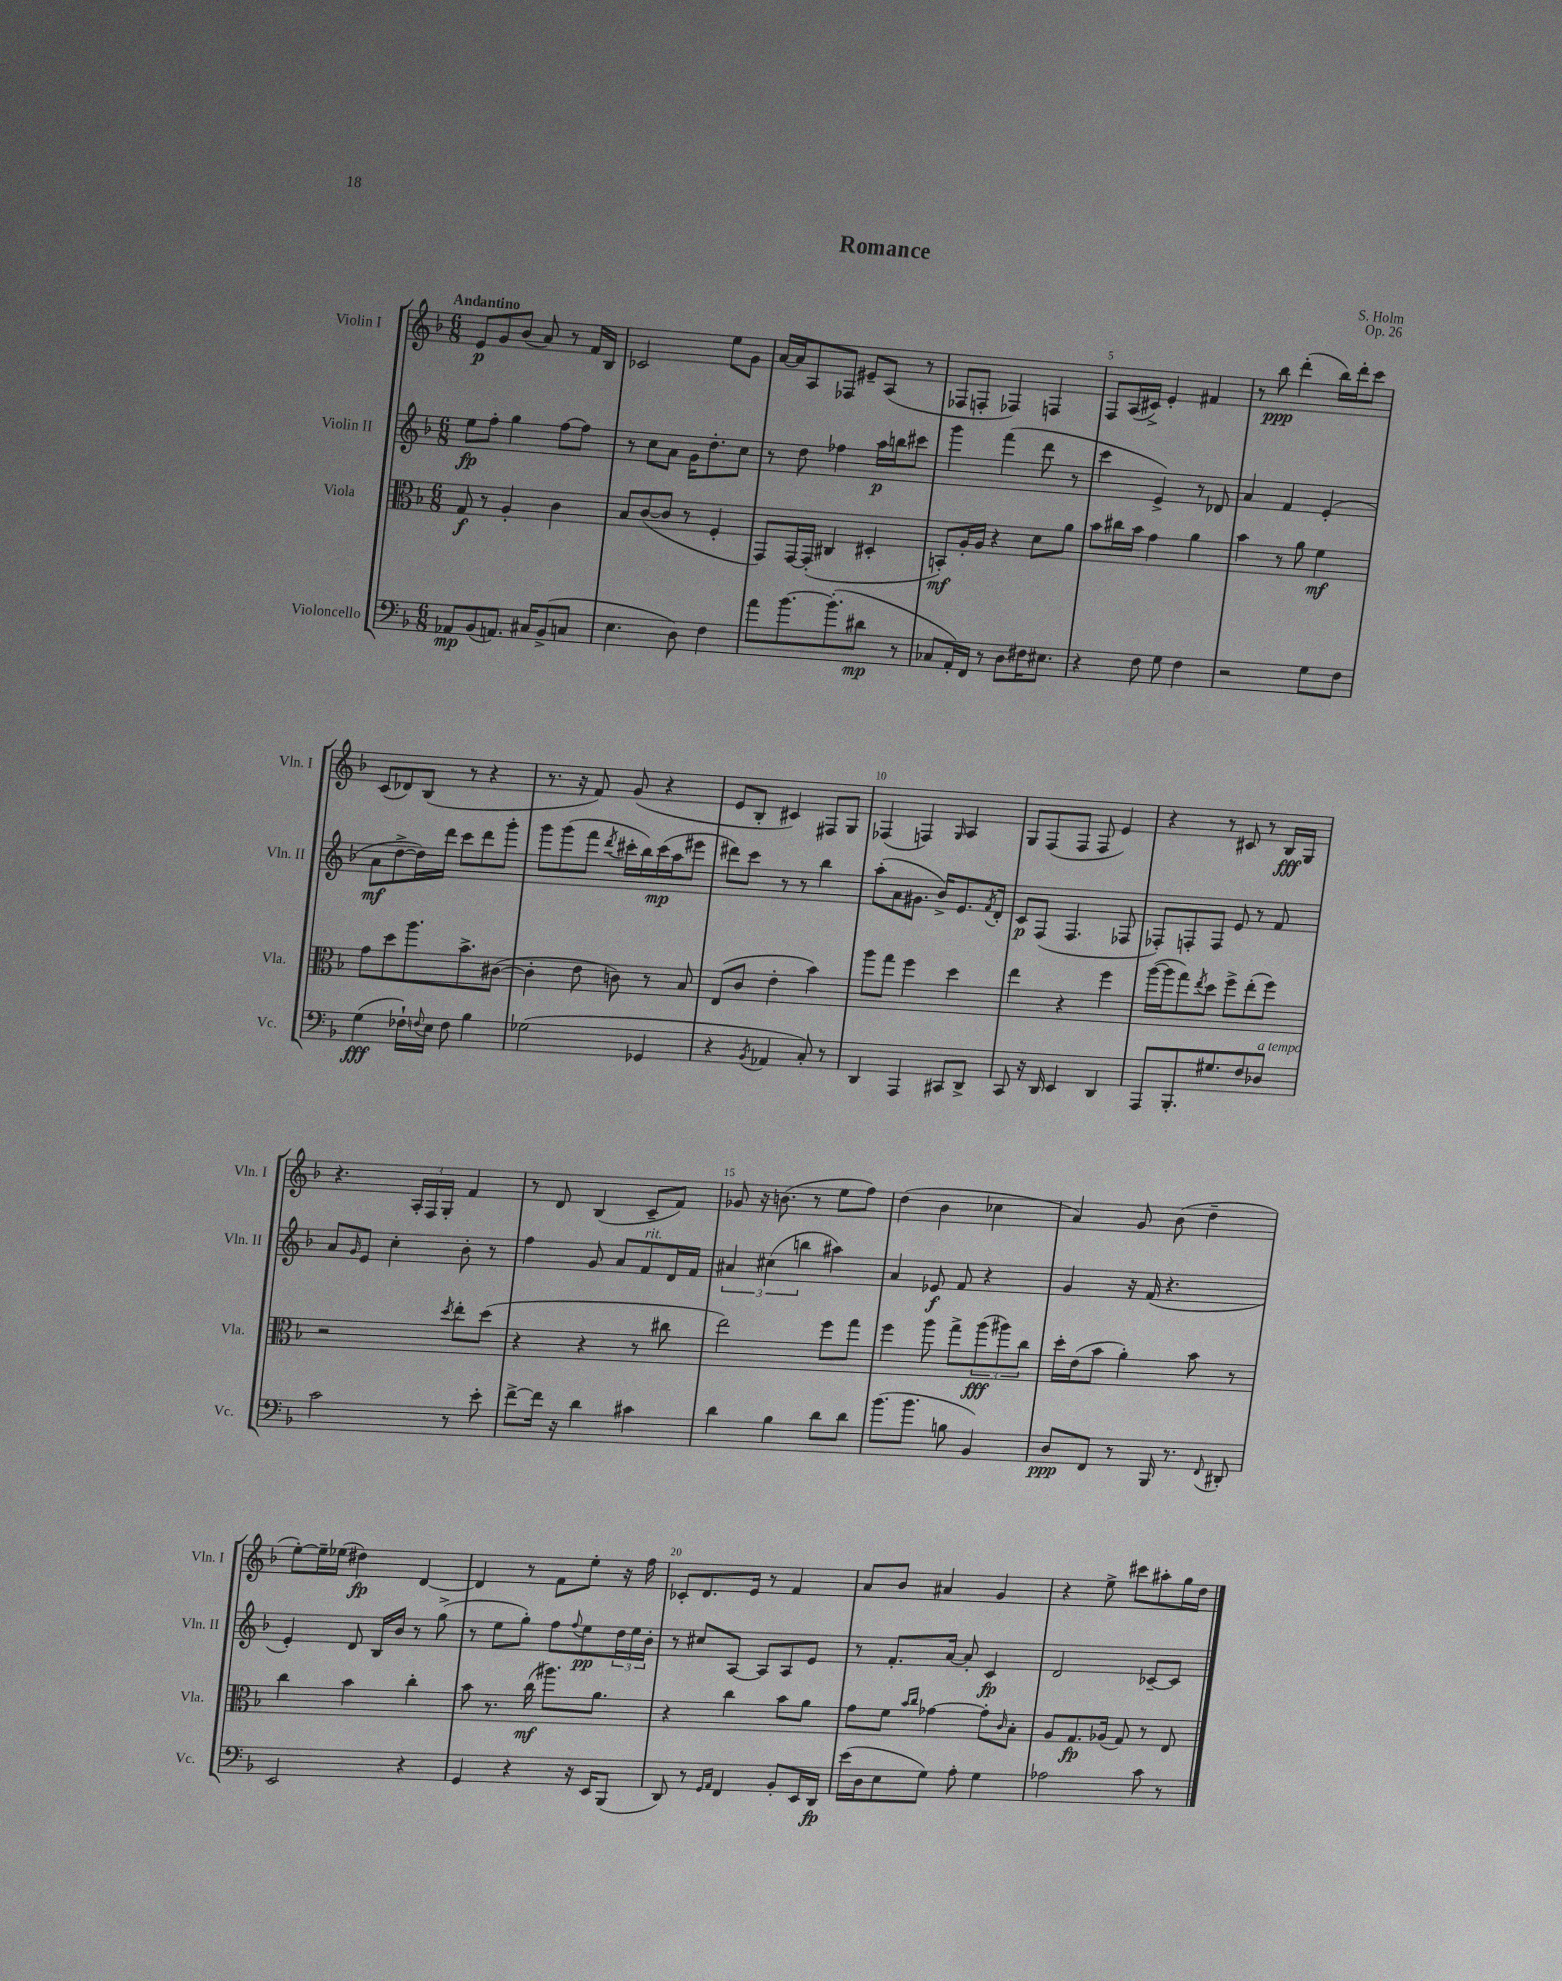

**kern	**dynam	**kern	**dynam	**kern	**dynam	**kern	**dynam
*part4	*part4	*part3	*part3	*part2	*part2	*part1	*part1
*staff4	*staff4	*staff3	*staff3	*staff2	*staff2	*staff1	*staff1
*I"Violoncello	*	*I"Viola	*	*I"Violin II	*	*I"Violin I	*
*I'Vc.	*	*I'Vla.	*	*I'Vln. II	*	*I'Vln. I	*
*clefF4	*	*clefC3	*	*clefG2	*	*clefG2	*
*k[b-]	*	*k[b-]	*	*k[b-]	*	*k[b-]	*
*M6/8	*	*M6/8	*	*M6/8	*	*M6/8	*
=1	=1	=1	=1	=1	=1	=1	=1
!	!	!	!	!	!	!LO:TX:a:B:t=Andantino	!
8AA-X/L	mp	8G/	f	8ee\L	fp	8e/L	p
(8BB-/	.	8r	.	8ff'\J	.	8g/	.
8.AAn/J)	.	4A'/	.	4gg\	.	(8b-/J	.
.	.	.	.	.	.	8a/)	.
16C#X/KL	.	.	.	.	.	.	.
(8BB-^/	.	4c\	.	[8ff\L	.	8r	.
8Cn/J	.	.	.	8ff\J]	.	16f/LL	.
.	.	.	.	.	.	16B-/JJ	.
=2	=2	=2	=2	=2	=2	=2	=2
4.E\	.	8B-/L	.	8r	.	2c-X/	.
.	.	([8c/	.	8cc\L	.	.	.
.	.	8c/J]	.	8a\J	.	.	.
8D\)	.	8r	.	16g\KL	.	.	.
.	.	.	.	8.dd'\	.	.	.
4F\	.	4F'/	.	.	.	8ee\L	.
.	.	.	.	8cc\J	.	8g\J	.
=3	=3	=3	=3	=3	=3	=3	=3
8a\L	.	8GG/L)	.	8r	.	[16a/LL	.
.	.	.	.	.	.	16a/J]	.
[8.b-\	.	[16GG/L	.	8dd\	.	8A/	.
.	.	(16GG'/JJ]	.	.	.	.	.
.	.	4C#X/	.	4ff-X\	.	8F-X/J	.
(8.b-'\]	.	.	.	.	.	.	.
.	.	.	.	.	.	8e#X~/L	.
8d#X\J	mp	4D#X'/	.	16aa\LL	p	(8A/J	.
.	.	.	.	16bbn\J	.	.	.
8r	.	.	.	8ccc#X\J	.	8r	.
=4	=4	=4	=4	=4	=4	=4	=4
8C-X/L	.	8BBn'/L)	mf	4ggg\	.	8F-X/L	.
16AA'/L)	.	16A'/L	.	.	.	8Fn'/J	.
16FF/JJ	.	16A/JJ	.	.	.	.	.
8r	.	4r	.	(4fff\	.	4F-X/)	.
8D\L	.	.	.	.	.	.	.
16F#X\K	.	8d\L	.	8ddd\	.	4Fn/	.
8.E#X\J	.	.	.	.	.	.	.
.	.	8a\J	.	8r	.	.	.
=5	=5	=5	=5	=5	=5	=5	=5
4r	.	8b-\L	.	4ccc\	.	8F/L	.
.	.	16cc#X\L	.	.	.	(16A/L	.
.	.	16b-\JJ	.	.	.	16c#X^/JJ)	.
8F\	.	4g\	.	4e^/)	.	4e'/	.
8G\	.	.	.	.	.	.	.
4F\	.	4a\	.	8r	.	4f#X/	.
.	.	.	.	8d-X/	.	.	.
=6	=6	=6	=6	=6	=6	=6	=6
2r	.	4b-\	.	4a/	.	8r	.
.	.	.	.	.	.	8bb-\	ppp
.	.	8r	.	4f/	.	(4ddd'\	.
.	.	8a\	.	.	.	.	.
8G\L	.	4f\	mf	(4e'/	.	16bb-\LL)	.
.	.	.	.	.	.	16ddd'\J	.
8F\J	.	.	.	.	.	8ccc\J	.
!!LO:LB:g=z
=7	=7	=7	=7	=7	=7	=7	=7
(4G\	fff	8g\L	.	8a\L	mf	(8c/L	.
.	.	8dd\	.	[8dd^\	.	8d-X/)	.
16F-X`\LL)	.	8.aa\	.	16dd\L])	.	(8B-/J	.
8qqFn/	.	.	.	.	.	.	.
16E\JJ	.	.	.	16ddd\JJ	.	.	.
8F\	.	.	.	8ccc\L	.	8r	.
.	.	8.b-^\	.	.	.	.	.
4B-\	.	.	.	8ddd\	.	4r	.
.	.	([8c#X\J	.	8ggg'\J	.	.	.
=8	=8	=8	=8	=8	=8	=8	=8
(2G-X\	.	4c#'\]	.	8ggg\L	.	8.r	.
.	.	.	.	(8ggg\	.	.	.
.	.	.	.	.	.	16r	.
.	.	8e\	.	8fff\J	.	8f/)	.
.	.	.	.	8qddd/	.	.	.
.	.	8cn\)	.	16ccc#X'\LL	.	(8g/	.
.	.	.	.	16bb-\)	.	.	.
4GG-X/	.	8r	.	(16ccc#\	mp	4r	.
.	.	.	.	16aa\J	.	.	.
.	.	8B-/	.	8eee#X\J	.	.	.
=9	=9	=9	=9	=9	=9	=9	=9
4r	.	(8E/L	.	8ddd#X\L)	.	8e/L	.
.	.	8c/J	.	8ccc\J	.	8B-'/J	.
8qBB-/	.	.	.	.	.	.	.
4AA-X/	.	4e'\	.	8r	.	4c#X/)	.
.	.	.	.	8r	.	.	.
8C'/)	.	4b-\)	.	4bb-\	.	8F#X/L	.
8r	.	.	.	.	.	8G/J	.
=10	=10	=10	=10	=10	=10	=10	=10
4DD/	.	8aa\L	.	(8aa'\L	.	(4F-X/	.
.	.	8gg\J	.	8a\	.	.	.
4AAA/	.	4ff\	.	8.g#X\J	.	4Fn/)	.
.	.	.	.	16b-^/KL)	.	.	.
.	.	.	.	.	.	16qqG/	.
8CC#X/L	.	4dd\	.	8.e/	.	4A/	.
8DD^/J	.	.	.	.	.	.	.
.	.	.	.	8qf/	.	.	.
.	.	.	.	16d'/Jk	.	.	.
=11	=11	=11	=11	=11	=11	=11	=11
8CC/	.	4ee\	.	8c/L	p	8G/L	.
16r	.	.	.	(8F/J	.	(8F/	.
16DD/	.	.	.	.	.	.	.
4EE/	.	4r	.	4.F/	.	8F/J	.
.	.	.	.	.	.	8F/	.
4DD/	.	4ff\	.	.	.	4e/)	.
.	.	.	.	8F-X/	.	.	.
=12	=12	=12	=12	=12	=12	=12	=12
8AAA/L	.	([16aa\LL	.	8F-X'/L)	.	4r	.
.	.	16aa\J]	.	.	.	.	.
8.BBB-'/	.	8gg\)	.	8Fn'/	.	.	.
.	.	8qee/	.	.	.	.	.
.	.	8dd\J	.	8F/J	.	8r	.
8.G#X/	.	.	.	.	.	.	.
.	.	8ff^\L	.	8e/	.	8c#X/	.
8F/	.	(8ee'\	.	8r	.	8r	.
!LO:TX:a:i:t=a tempo	!	!	!	!	!	!	!
8D-X/J	.	8ff\J)	.	8f/	.	16B-/LL	fff
.	.	.	.	.	.	16G/JJ	.
!!LO:LB:g=z
=13	=13	=13	=13	=13	=13	=13	=13
2c\	.	2r	.	8a/L	.	4.r	.
.	.	.	.	16qqg/	.	.	.
.	.	.	.	8e/J	.	.	.
.	.	.	.	4cc'\	.	.	.
.	.	.	.	.	.	24A'/LL	.
.	.	.	.	.	.	24F/	.
.	.	.	.	.	.	24G'/JJ	.
.	.	8qdd/	.	.	.	.	.
8r	.	8ee'\L	.	8b-'\	.	4f/	.
8e'\	.	(8dd\J	.	8r	.	.	.
=14	=14	=14	=14	=14	=14	=14	=14
[8f^\L	.	4r	.	4ff\	.	8r	.
16f\Jk]	.	.	.	.	.	8d/	.
16r	.	.	.	.	.	.	.
4d\	.	4r	.	8g/	.	(4B-/	.
.	.	.	.	8a/L	.	.	.
!	!	!	!	!LO:TX:a:i:t=rit.	!	!	!
4c#X\	.	8r	.	8f/	.	8c~/L	.
.	.	8cc#X\	.	16d/L	.	8f/J)	.
.	.	.	.	16f/JJ	.	.	.
=15	=15	=15	=15	=15	=15	=15	=15
4d\	.	2ee\)	.	6a#X/	.	8g-X/	.
.	.	.	.	.	.	16r	.
.	.	.	.	(6cc#X\	.	.	.
.	.	.	.	.	.	(8.bn\	.
4B-\	.	.	.	.	.	.	.
.	.	.	.	6bbn\	.	.	.
.	.	.	.	.	.	8r	.
8d\L	.	8ff\L	.	4aa#X\)	.	8ee\L	.
8d\J	.	8gg\J	.	.	.	8ff\J)	.
=16	=16	=16	=16	=16	=16	=16	=16
(8.b-\L	.	4ff\	.	4a/	.	(4dd\	.
8.b-\J	.	.	.	.	.	.	.
.	.	8aa\	.	8e-X/	f	4b-\	.
8Bn\	.	8gg^\L	.	8f/	.	.	.
4BB-/)	.	(12aa\	fff	4r	.	4cc-X\	.
.	.	12aa#X\)	.	.	.	.	.
.	.	12cc\J	.	.	.	.	.
=17	=17	=17	=17	=17	=17	=17	=17
8D/L	ppp	16dd'\LL	.	4g/	.	4a/)	.
.	.	(16e\J	.	.	.	.	.
8FF/J	.	8b-\J	.	.	.	.	.
8r	.	4a'\)	.	16r	.	8g/	.
.	.	.	.	(16f/	.	.	.
16BBB-/	.	.	.	4.r	.	(8b-\	.
8.r	.	.	.	.	.	.	.
.	.	8b-\	.	.	.	4dd~\	.
8qqFF/	.	.	.	.	.	.	.
8DD#X'/	.	8r	.	.	.	.	.
!!LO:LB:g=z
=18	=18	=18	=18	=18	=18	=18	=18
2EE/	.	4cc\	.	4e'/)	.	[8ee'\L)	.
.	.	.	.	.	.	16ee~\L]	.
.	.	.	.	.	.	(16ee-X\JJ	.
.	.	4b-\	.	8d/	.	4dd#X\)	fp
.	.	.	.	16B-/LL	.	.	.
.	.	.	.	16b-/JJ	.	.	.
4r	.	4cc'\	.	8r	.	[4d/	.
.	.	.	.	(8gg^\	.	.	.
=19	=19	=19	=19	=19	=19	=19	=19
4GG/	.	8b-\	.	8r	.	4d/]	.
.	.	8.r	.	8ee\L	.	.	.
4r	.	.	.	8gg'\J)	.	8r	.
.	.	(16cc\	mf	.	.	.	.
.	.	8.aa#X\L)	.	8ff\L	.	8f\L	.
.	.	.	.	8qqff/	.	.	.
16r	.	.	.	8ee\	pp	8ee'\J	.
16EE/KL	.	8.a\J	.	.	.	.	.
(8BBB-/J	.	.	.	24dd\L	.	16r	.
.	.	.	.	24ee\	.	.	.
.	.	.	.	.	.	16ff\	.
.	.	.	.	24b-'\JJ	.	.	.
=20	=20	=20	=20	=20	=20	=20	=20
8DD/)	.	4r	.	8r	.	8c-X'/L	.
8r	.	.	.	8cc#X/L	.	8.d/	.
16qqGG/LL	.	.	.	.	.	.	.
16qqAA/JJ	.	.	.	.	.	.	.
4FF/	.	4cc\	.	[8A/J	.	.	.
.	.	.	.	.	.	16e/Jk	.
.	.	.	.	8A/L]	.	8r	.
8BB-'/L	.	8b-\L	.	8A/	.	4f/	.
16EE/L	.	8a\J	.	8e/J	.	.	.
16DD/JJ	fp	.	.	.	.	.	.
=21	=21	=21	=21	=21	=21	=21	=21
(16e\LL	.	8g\L	.	8r	.	8a/L	.
16D\J	.	.	.	.	.	.	.
8E\	.	8f\J	.	8.f'/L	.	8b-/J	.
.	.	16qqb-/LL	.	.	.	.	.
.	.	16qqcc/JJ	.	.	.	.	.
8G\J)	.	[4g-X\	.	.	.	4a#X/	.
.	.	.	.	[16a/Jk	.	.	.
8A'\	.	.	.	8a'/]	.	.	.
4G\	.	8g-'\L]	.	4c/	fp	4g/	.
.	.	16qqc/	.	.	.	.	.
.	.	8B-'\J	.	.	.	.	.
=22	=22	=22	=22	=22	=22	=22	=22
2A-X\	.	8A/L	.	2d/	.	4r	.
.	.	8.G/	fp	.	.	.	.
.	.	.	.	.	.	8ee^\	.
.	.	(16A-X/Jk	.	.	.	.	.
.	.	8G/)	.	.	.	8ccc#X\L	.
8c\	.	8r	.	[8c-X~/L	.	8aa#X'\	.
8r	.	8E/	.	8c-/J]	.	16gg\L	.
.	.	.	.	.	.	16dd\JJ	.
==	==	==	==	==	==	==	==
*-	*-	*-	*-	*-	*-	*-	*-
